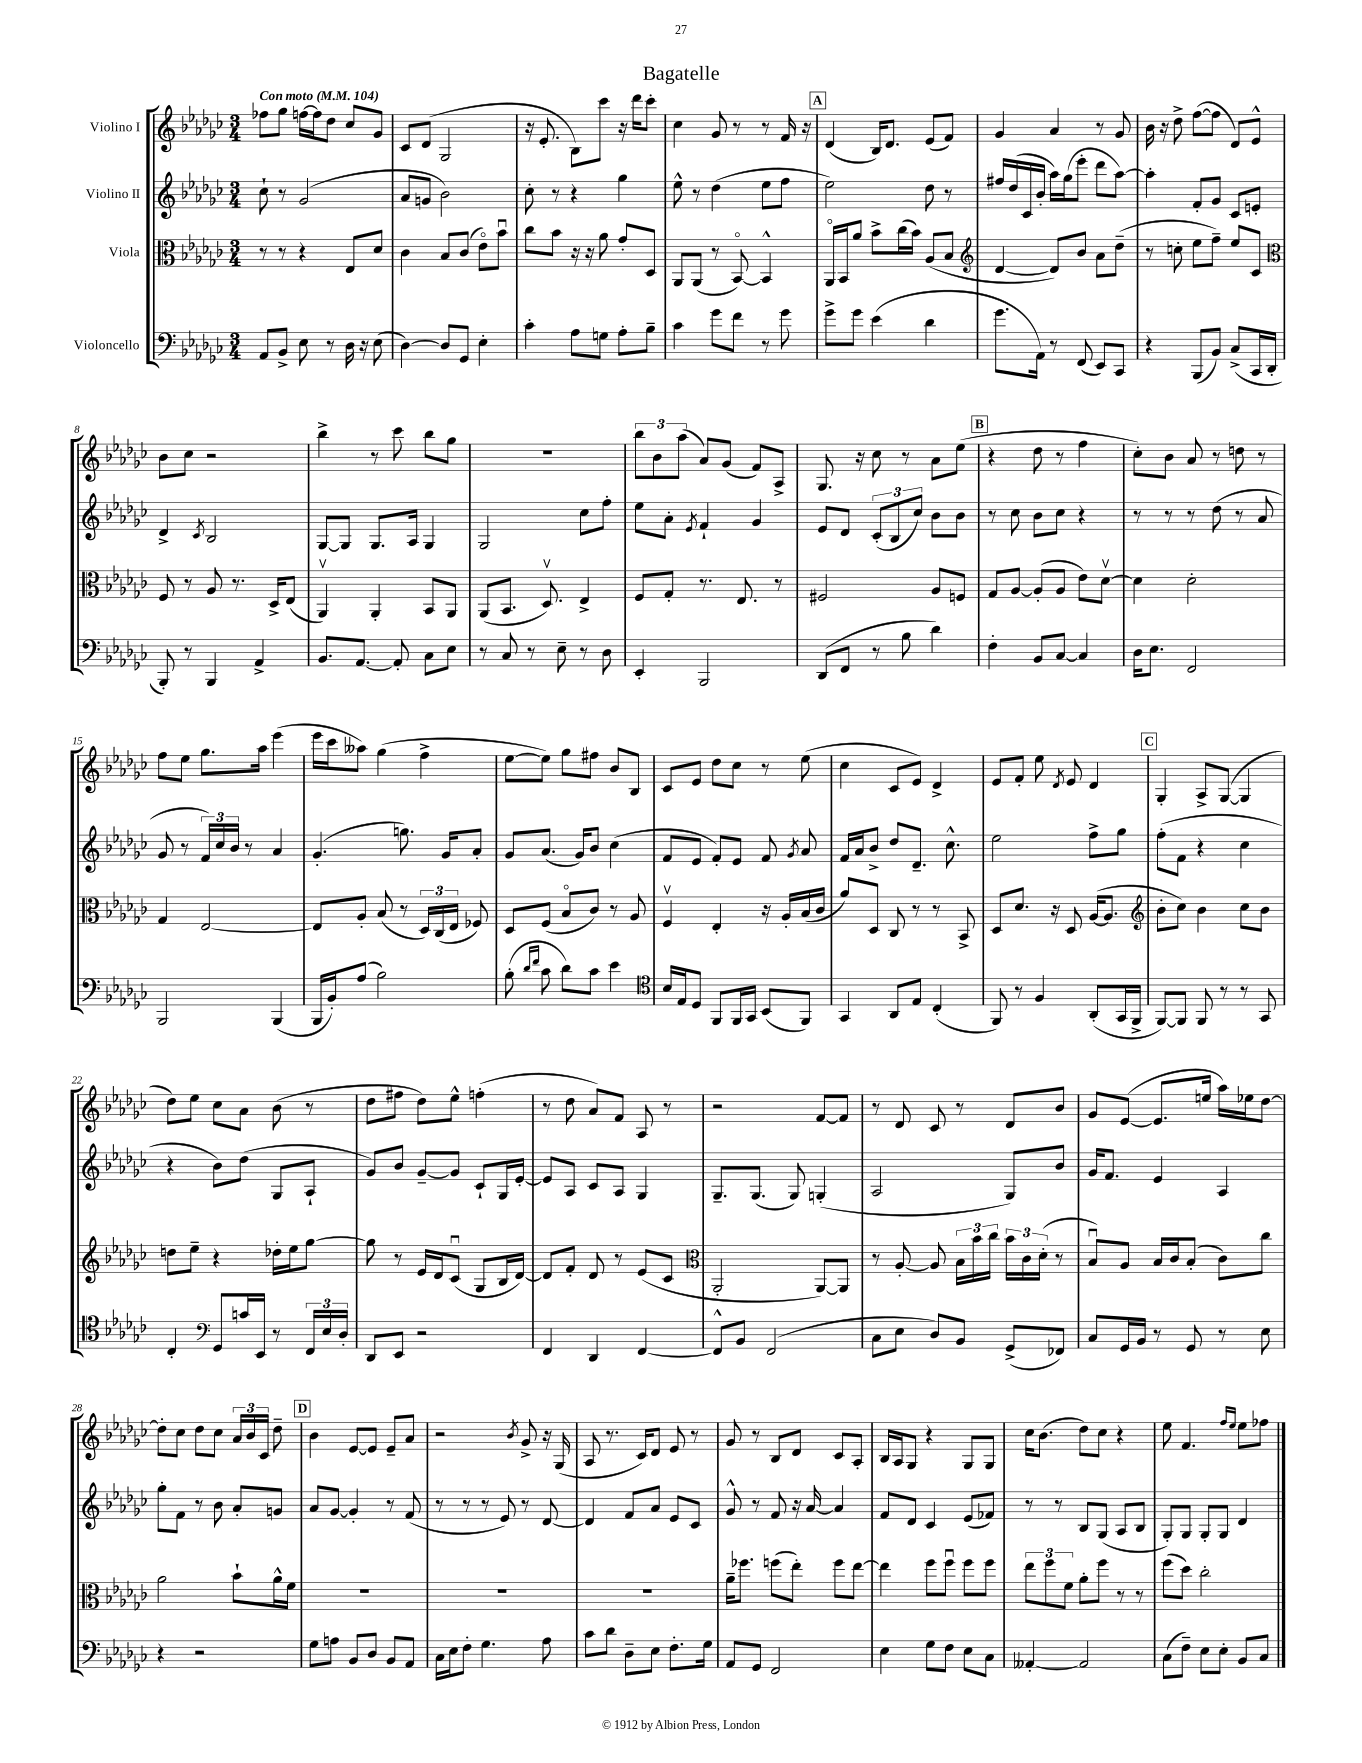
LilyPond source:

\header { title = "Bagatelle" }
<<
\new StaffGroup <<
\new Staff = "s0" \with { instrumentName = "Violino I" } {
    \clef treble \key ges \major \numericTimeSignature \time 3/4 \tempo "Con moto" 4 = 104
    \autoBeamOff fes''8[ ges''8] f''16[~ f''16 des''8] ces''8[ ges'8] |
    ces'8[ des'8]( ges2 |
    r16 ees'8.-. bes8[) ces'''8] r16 des'''16[ ces'''8]-. |
    ces''4 ges'8 r8 r8 f'16 r16 |
    \mark \markup { \box "A" } des'4( bes16[) des'8.] ees'8[( f'8]) |
    ges'4 aes'4 r8 ges'8 |
    bes'16 r16 des''8-> f''8[~( f''8] des'8[) ees'8]-^ |
    bes'8[ ces''8] r2 |
    bes''4-> r8 ces'''8 bes''8[ ges''8] |
    R2. |
    \tuplet 3/2 { bes''8[ bes'8 aes''8]( } aes'8[) ges'8]( f'8[) aes8]-> |
    ges8. r16 ces''8 r8 aes'8[ ees''8]( |
    \mark \markup { \box "B" } r4 des''8 r8 f''4 |
    ces''8[-.) bes'8] aes'8 r8 d''8 r8 |
    f''8[ ees''8] ges''8.[ aes''16] ees'''4( |
    ees'''16[ ces'''16 aeses''8]) ges''4( f''4-> |
    ees''8[~ ees''8]) ges''8[ fis''8] bes'8[ bes8] |
    ces'8[ ees'8] des''8[ ces''8] r8 ees''8( |
    ces''4 ces'8[ ees'8]) des'4-> |
    ees'8[ f'8]-. ees''8 \acciaccatura { des'8 } ees'8 des'4 |
    \mark \markup { \box "C" } ges4-. aes8[-> ges8]~( ges4 |
    des''8[) ees''8] ces''8[ aes'8] bes'8( r8 |
    des''8[ fis''8] des''8[) ees''8]-^ f''4-.( |
    r8 des''8 aes'8[) f'8] aes8 r8 |
    r2 f'8[~ f'8] |
    r8 des'8 ces'8 r8 des'8[ bes'8] |
    ges'8[ ees'8]~( ees'8.[ e''16] aes''16[) ees''16 des''8]~ |
    des''8[-. ces''8] des''8[ ces''8] \tuplet 3/2 { aes'16[ bes'16 ces'16] } des''8-- |
    \mark \markup { \box "D" } bes'4 ees'8[~ ees'8] ees'8[-- aes'8] |
    r2 \acciaccatura { bes'8 } ges'8-> r16 ges16( |
    aes8 r8. ces'16[) des'8] ees'8 r8 |
    ges'8 r8 bes8[ des'8] ces'8[ aes8]-. |
    bes16[ aes16 ges8] r4 ges8[ ges8] |
    ces''16[ bes'8.]( des''8[) ces''8] r4 |
    ees''8 f'4. \grace { f''16[ ees''16] } ees''8[ fes''8] \bar "|." |
}
\new Staff = "s1" \with { instrumentName = "Violino II" } {
    \clef treble \key ges \major \numericTimeSignature \time 3/4
    \autoBeamOff ces''8-! r8 ges'2( |
    aes'8[ g'8] bes'2) |
    ces''8-. r8 r4 ges''4 |
    ees''8-^ r8 des''4( ees''8[ f''8] |
    \mark \markup { \box "A" } ees''2) des''8 r8 |
    fis''16[ des''16( ces'16 bes'16]-. aes''16[) ges''16( ees'''8]-. des'''8[ aes''8]~) |
    aes''4-. f'8[-. ges'8] ces'8[ e'8]-. |
    des'4-> \acciaccatura { ces'8 } bes2 |
    ges8[~ ges8] ges8.[ aes16] ges4 |
    ges2 ces''8[ f''8]-. |
    ees''8[ aes'8]-. \acciaccatura { ees'8 } f'4-! ges'4 |
    ees'8[ des'8] \tuplet 3/2 { ces'8[-.( bes8 ces''8]) } bes'8[ bes'8] |
    \mark \markup { \box "B" } r8 ces''8 bes'8[ ces''8] r4 |
    r8 r8 r8 des''8( r8 aes'8 |
    ges'8 r8 \tuplet 3/2 { f'16[) ces''16 bes'16] } r8 aes'4 |
    ges'4.-.( g''8.) ges'16[ aes'8]-. |
    ges'8[ aes'8.]( ges'16[) bes'8] ces''4( |
    f'8[ ees'8] f'8[-.) ees'8] f'8 \acciaccatura { ges'8 } aes'8 |
    f'16[ aes'16 bes'8]-> des''8[ des'8.]-- ces''8.-^ |
    ees''2 f''8[-> ges''8] |
    \mark \markup { \box "C" } f''8[-.( f'8] r4 ces''4 |
    r4 bes'8[) des''8]( ges8[ aes8]-! |
    ges'8[) bes'8] ges'8[~-- ges'8] ces'8[-! ges16 ees'16]~-. |
    ees'8[ aes8] ces'8[ aes8] ges4 |
    ges8.[-- ges8.]( ges8) g4-.( |
    aes2 ges8[) bes'8] |
    ges'16[ f'8.] ees'4 aes4 |
    ges''8[-. f'8] r8 bes'8 aes'8[-. g'8] |
    \mark \markup { \box "D" } aes'8[ ges'8]~ ges'4-. r8 f'8( |
    r8 r8 r8 ees'8) r8 des'8~ |
    des'4 f'8[ aes'8] ees'8[ ces'8] |
    ges'8-^ r8 f'8 r16 aes'16~ aes'4 |
    f'8[ des'8] ces'4 ees'8[( fes'8]) |
    r8 r8 bes8[ ges8]( aes8[ bes8] |
    ges8[-.) ges8] ges8[-. ges8] des'4 \bar "|." |
}
\new Staff = "s2" \with { instrumentName = "Viola" } {
    \clef alto \key ges \major \numericTimeSignature \time 3/4
    \autoBeamOff r8 r8 r4 ees8[ des'8] |
    ces'4 bes8[ ces'8]( ees'8[\flageolet) bes'8]\downbow |
    ces''8[ bes'8] r16 r16 aes'8 ges'8[-. des8] |
    aes,8[ aes,8]( r8 bes,8~\flageolet) bes,4-^ |
    \mark \markup { \box "A" } aes,16[\flageolet bes,16 aes'8] bes'8[-> ces''16( bes'16]) aes8[( bes8] |
    \clef treble des'4~ des'8[) bes'8] aes'8[ des''8]--( |
    r8 c''8-. ees''8[ f''8]--) ees''8[ ces'8] |
    \clef alto f8 r8 aes8 r8. des16[-> ees8]( |
    aes,4\upbow) aes,4-. bes,8[ aes,8] |
    aes,8[( bes,8.] des8.\upbow) ees4-> |
    f8[ ges8]-. r8. ees8. r8 |
    fis2 aes8[ f8] |
    \mark \markup { \box "B" } ges8[ aes8]~ aes8[-.( aes8] ees'8[) des'8]~\upbow |
    des'4 des'2-. |
    ges4 ees2~ |
    ees8[ aes8]-. bes8( r8 \tuplet 3/2 { des16[) ces16( ees16] } fes8) |
    des8[ f8]( bes8[\flageolet ces'8]) r8 aes8 |
    f4\upbow ees4-. r16 aes16[-. bes16( ces'16] |
    aes'8[) des8] ces8 r8 r8 bes,8-> |
    des8[ des'8.] r16 des8 aes16[~( aes8.] |
    \mark \markup { \box "C" } \clef treble bes'8[-. ces''8]) bes'4 ces''8[ bes'8] |
    d''8[ ees''8]-- r4 des''16[-. ees''16 ges''8]~ |
    ges''8 r8 ees'16[ des'16 ces'8]\downbow( ges8[ bes16 des'16]~) |
    des'8[ f'8]-. des'8 r8 ees'8[( ces'8] |
    \clef alto aes,2-. aes,8[~) aes,8] |
    r8 aes8~-. aes8 \tuplet 3/2 { bes16[ bes'16 ces''16] } \tuplet 3/2 { bes'16[ ces'16 des'16]-.( } r8 |
    bes8[\downbow) aes8] bes16[ ces'16 bes8]-.( ces'8[) ces''8] |
    aes'2 bes'8[-! aes'16-^ f'16] |
    \mark \markup { \box "D" } R2. |
    R2. |
    R2. |
    aes'16[-- fes''8.] f''8[( ees''8]-.) f''8[ ees''8]~ |
    ees''4 f''8[ f''8]\downbow f''8[ f''8] |
    \tuplet 3/2 { ees''8[ f''8 f'8] } aes'8[-. f''8] r8 r8 |
    f''8[( des''8]) ces''2-. \bar "|." |
}
\new Staff = "s3" \with { instrumentName = "Violoncello" } {
    \clef bass \key ges \major \numericTimeSignature \time 3/4
    \autoBeamOff aes,8[ bes,8]-> ees8 r8 des16 r16 ees8( |
    des4~) des8[ ges,8] ees4-. |
    ces'4-. aes8[ g8] aes8[-. bes8]-- |
    ces'4 ges'8[ f'8] r8 ges'8 |
    \mark \markup { \box "A" } ges'8[-> ges'8] ees'4( des'4 |
    ges'8.[ aes,16]) r8 f,8( ees,8[) ces,8] |
    r4 bes,,8[( bes,8]) ces8[->( ces,16 des,16]-. |
    bes,,8-.) r8 bes,,4 aes,4-> |
    bes,8.[ aes,8.]~ aes,8-. ces8[ ees8] |
    r8 ces8 r8 ees8-- r8 des8 |
    ees,4-. bes,,2 |
    des,8[( f,8] r8 bes8 des'4) |
    \mark \markup { \box "B" } f4-. bes,8[ ces8]~ ces4 |
    des16[ ees8.] f,2 |
    bes,,2 bes,,4( |
    bes,,16[ bes,16-.) aes8]( bes2) |
    bes8-.( \grace { des'16[ f'16] } ces'8 des'8[) ces'8] ees'4 |
    \clef tenor bes16[ ees16 des8] f,8[ f,16 ges,16] bes,8[( f,8]) |
    ges,4 aes,8[ ees8] ces4-.( |
    f,8) r8 f4 aes,8[-.( ges,16 f,16]-> |
    \mark \markup { \box "C" } f,8[~) f,8] f,8 r8 r8 ges,8 |
    ces4-. \clef bass ges,8[ c'16 ees,16] r8 \tuplet 3/2 { f,16[ ees16 des16]-. } |
    des,8[ ees,8] r2 |
    f,4 des,4 f,4~ |
    f,8[-^ bes,8] f,2( |
    ces8[ ees8] des8[) bes,8] ges,8[->( fes,8]) |
    ces8[ ges,16 bes,16] r8 ges,8 r8 ees8 |
    r4 r2 |
    \mark \markup { \box "D" } ges8[ a8] bes,8[ des8] bes,8[ aes,8] |
    ces16[ ees16 f8]-. ges4. aes8 |
    ces'8[ des'8] des8[-- ees8] f8.[-. ges16] |
    aes,8[ ges,8] f,2 |
    ees4 ges8[ f8] ees8[ ces8] |
    aeses,4~-. aeses,2 |
    ces8[( f8]--) ees8[ ees8]-. bes,8[ ces8] \bar "|." |
}
>>
>>
